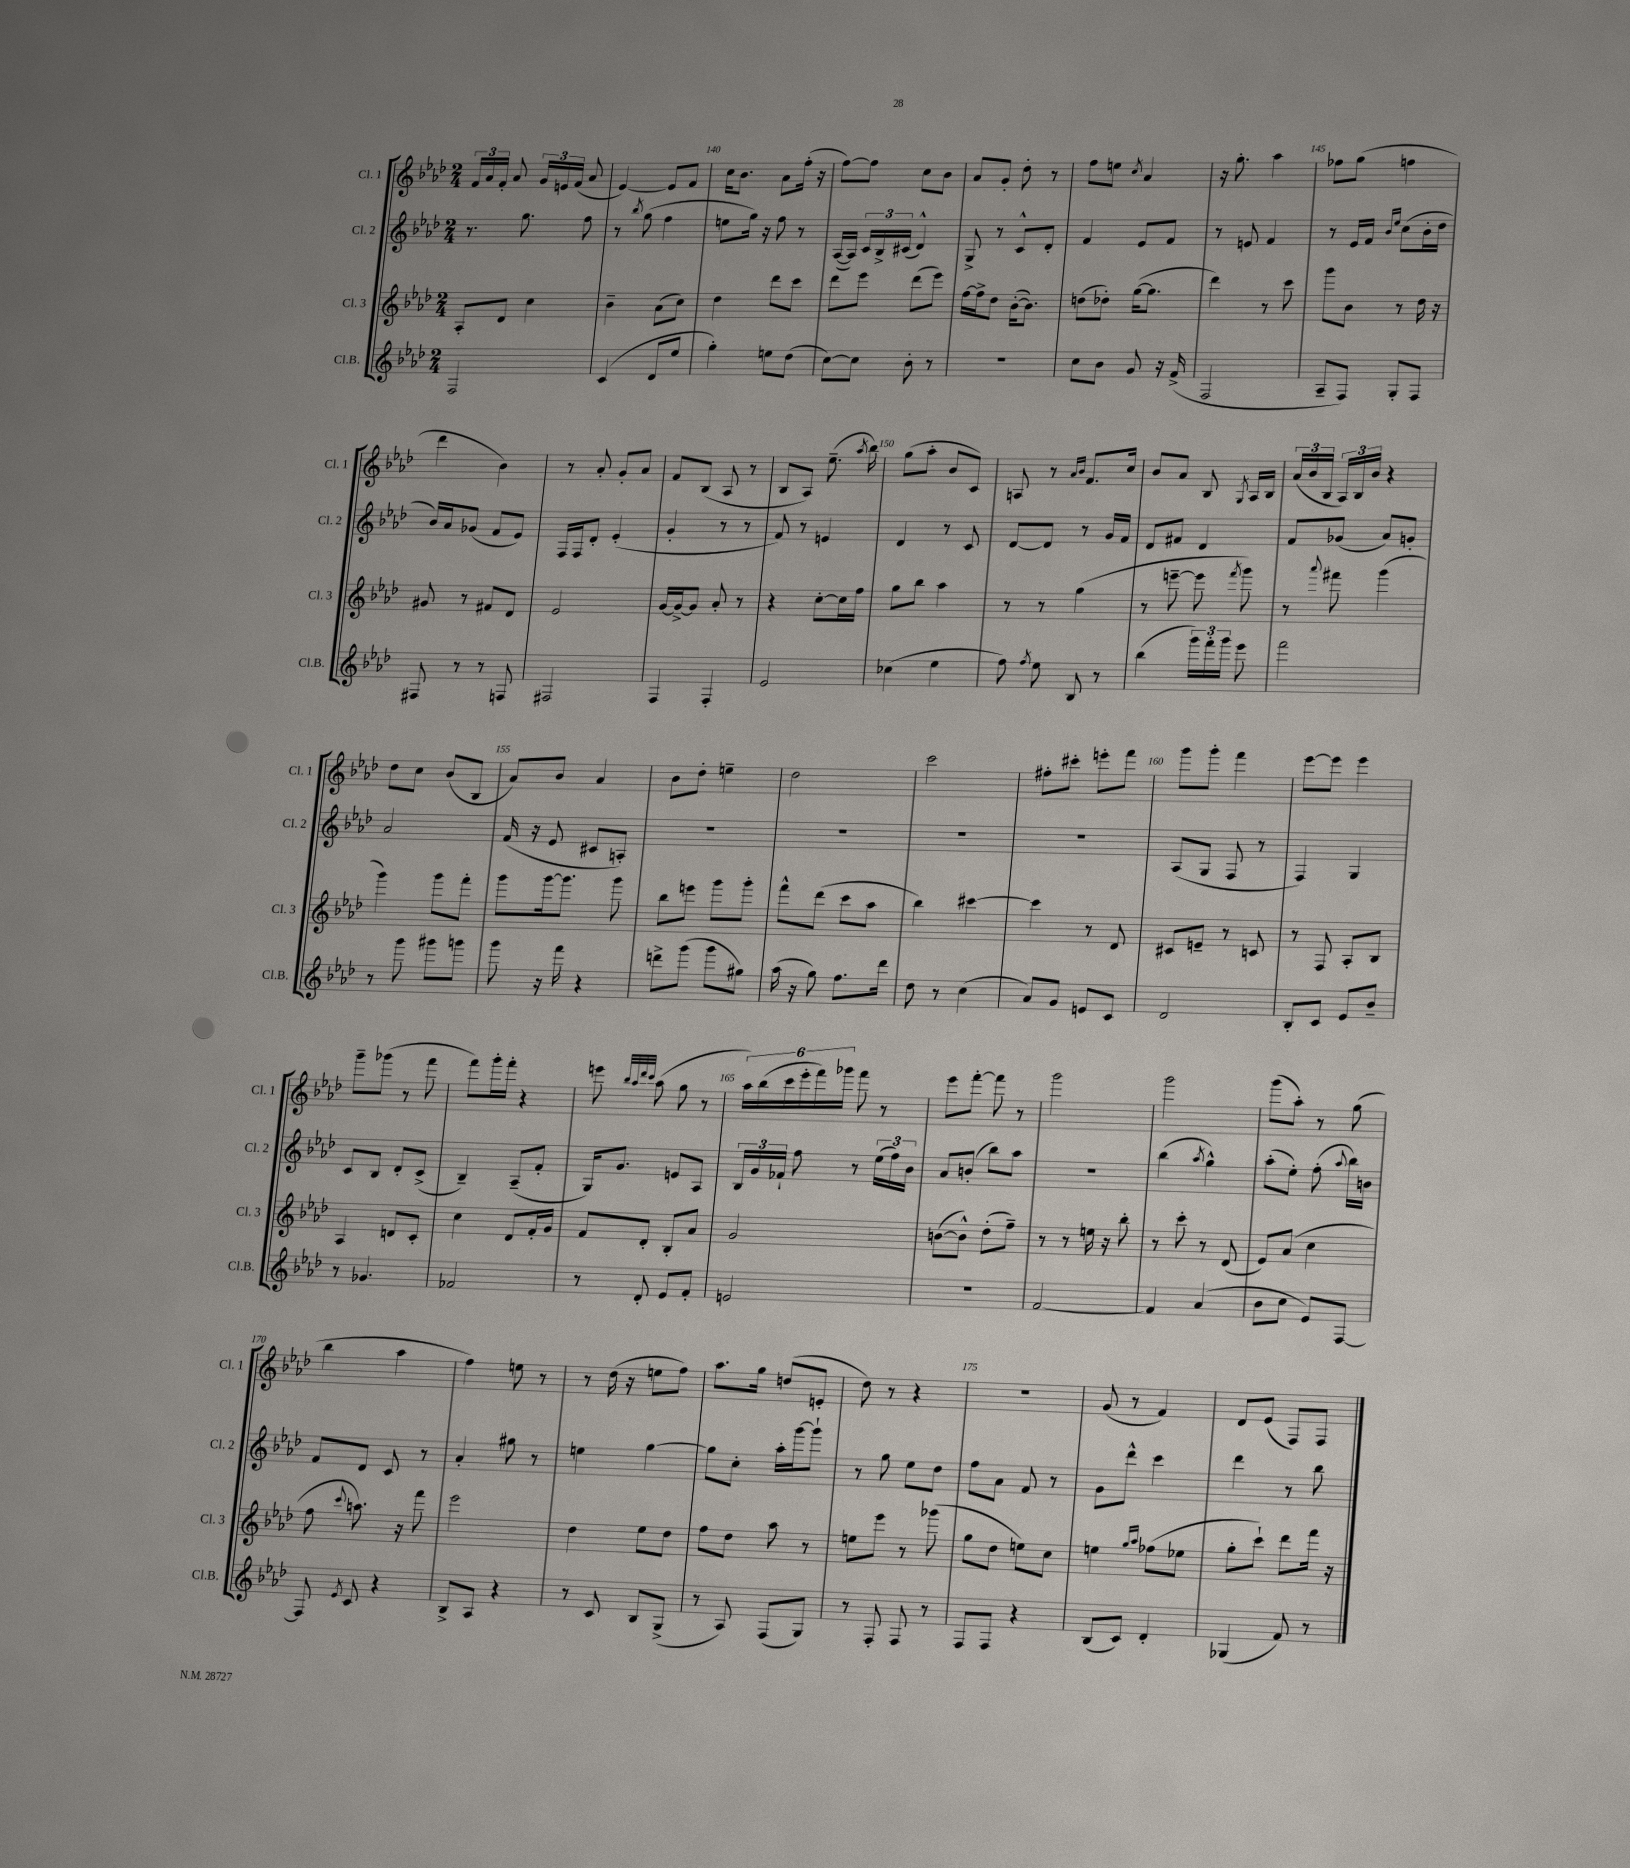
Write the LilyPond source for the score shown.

<<
\new StaffGroup <<
\new Staff = "s0" \with { instrumentName = "Cl. 1" shortInstrumentName = "Cl. 1" } {
    \clef treble \key aes \major \numericTimeSignature \time 2/4
    \autoBeamOff \tuplet 3/2 { f'16[ aes'16 f'16]-. } aes'8 \tuplet 3/2 { g'16[ e'16 f'16]( } aes'8 |
    ees'4~) ees'8[ f'8] |
    c''16[ bes'8.] aes'8[ f''16]-.( r16 |
    f''8[~) f''8] c''8[ bes'8] |
    aes'8[ g'8]-. des''8-. r8 |
    f''8[ e''8] \acciaccatura { c''8 } aes'4 |
    r16 g''8.-. aes''4 |
    fes''8[ g''8]( f''4 |
    des'''4 bes'4) |
    r8 aes'8-. g'8[-. aes'8] |
    f'8[ bes8]( aes8 r8 |
    bes8[ aes8]) ees''8.--( \acciaccatura { aes''8 } bes''16) |
    g''8[( aes''8]-. bes'8[ c'8]) |
    a8 r8 \grace { aes'16[ bes'16] } f'8.[ c''16] |
    bes'8[ aes'8] bes8 \acciaccatura { g8 } aes16[ bes16] |
    \tuplet 3/2 { aes'16[( bes'16 bes16] } \tuplet 3/2 { aes16[) bes16 bes'16] } r4 |
    des''8[ c''8] bes'8[( bes8] |
    aes'8[) bes'8] aes'4 |
    bes'8[ des''8]-. e''4-- |
    des''2 |
    c'''2 |
    fis''8[-. cis'''8]-. e'''8[-. f'''8] |
    g'''8[ g'''8]-. f'''4 |
    ees'''8[~ ees'''8] ees'''4 |
    g'''8[-- ges'''8]( r8 f'''8 |
    f'''8[) g'''16-. f'''16]-. r4 |
    e'''8 \grace { bes''32[ aes''32 des'''32 c'''32] } aes''8( g''8 r8 |
    \tuplet 6/4 { aes''16[) bes''16( c'''16 ees'''16-. f'''16) ges'''16] } f'''8 r8 |
    ees'''8[ f'''8]~-. f'''8 r8 |
    g'''2 |
    g'''2 |
    g'''8[( aes''8]-.) r8 g''8( |
    bes''4 aes''4 |
    f''4) e''8 r8 |
    r8 des''16( r16 e''8[ f''8]) |
    aes''8.[ g''16] d''8[( e'8]-. |
    des''8) r8 r4 |
    R2 |
    g'8( r8 f'4) |
    des'8[ ees'8]( f8[) f8] \bar "|." |
}
\new Staff = "s1" \with { instrumentName = "Cl. 2" shortInstrumentName = "Cl. 2" } {
    \clef treble \key aes \major \numericTimeSignature \time 2/4
    \autoBeamOff r8. g''8. f''8 |
    r8 \acciaccatura { bes''8 } g''8( f''4 |
    e''8[ g''16]) r16 f''8 r8 |
    aes16[~( aes16]) \tuplet 3/2 { c'16[ bes16-> cis'16]( } des'4-^) |
    g8-> r8 c'8[-^ des'8]-. |
    f'4 ees'8[ f'8] |
    r8 e'8 f'4 |
    r8 ees'16[ f'16] \grace { bes'16[ ees''16] } c''8[( bes'16-. des''16] |
    bes'16[) aes'16 ges'8]( f'8[ ees'8]) |
    f16[ f16 des'8]-. ees'4-.( |
    g'4-. r8 r8 |
    f'8) r8 e'4 |
    des'4 r8 c'8 |
    des'8[~ des'8] r8 g'16[ f'16] |
    des'8[ fis'8] des'4 |
    f'8[ ges'8]( aes'8[) g'8]-. |
    aes'2 |
    f'16( r16 ees'8 cis'8[ a8]-.) |
    R2 |
    R2 |
    R2 |
    R2 |
    aes8[( g8] f8 r8 |
    f4) g4 |
    c'8[ bes8] des'8[-. c'8]->( |
    bes4--) aes8[--( f'8]-. |
    g16[) g'8.] e'8[ aes8] |
    \tuplet 3/2 { bes16[ g'16 fes'16]-! } f''8 r8 \tuplet 3/2 { ees''16[( f''16) bes'16] } |
    aes'8[ b'8]-.( bes''8[) aes''8] |
    R2 |
    bes''4( \acciaccatura { aes''8 } g''4-^) |
    aes''8[-.( ees''8]-.) f''8-.( \appoggiatura { aes''8 } bes''16[) b'16] |
    f'8[ des'8] c'8 r8 |
    aes'4-. gis''8 r8 |
    e''4 g''4~ |
    g''8[ c''8]-. aes''16[-. g'''16~ g'''8]-! |
    r8 g''8 ees''8[ des''8] |
    f''8[ aes'8] f'8 r8 |
    g'8[ des'''8]-^ c'''4 |
    des'''4 r8 bes''8 \bar "|." |
}
\new Staff = "s2" \with { instrumentName = "Cl. 3" shortInstrumentName = "Cl. 3" } {
    \clef treble \key aes \major \numericTimeSignature \time 2/4
    \autoBeamOff aes8[-. des'8] c''4 |
    bes'4-- aes'8[( c''8]) |
    des''4 des'''8[ c'''8] |
    des'''8[ ees'''8] des'''8[( ees'''8]) |
    f''16[~ f''16-> des''8] bes'16[~-.( bes'8.]) |
    d''8[( des''8]-.) g''16[~( g''8.] |
    des'''4) r8 c'''8 |
    g'''8[ bes'8] r8 des''16 r16 |
    gis'8 r8 fis'8[ des'8] |
    ees'2 |
    g'16[~ g'16~-> g'8] aes'8-. r8 |
    r4 c''8[~-. c''16 f''16] |
    g''8[ bes''8] aes''4 |
    r8 r8 g''4( |
    r8 e'''8~-- e'''8 \acciaccatura { f'''8 } g'''8) |
    r8 \appoggiatura { aes'''8 } fis'''8 g'''4( |
    g'''4) g'''8[ f'''8]-. |
    g'''8[ g'''16~ g'''8.] g'''8 |
    bes''8[ e'''8] g'''8[ g'''8]-. |
    f'''8[-^ des'''8]( c'''8[ aes''8] |
    bes''4) cis'''4~ |
    cis'''4 r8 des'8 |
    cis'8[ e'8]-- r8 c'8 |
    r8 f8 aes8[-. bes8] |
    aes4 d'8[ c'8]-. |
    c''4 des'8[ f'16-. g'16] |
    f'8[ des'8]-. bes8[-. aes'8] |
    g'2 |
    b'8[~( b'8]-^) des''8[-.( f''8]--) |
    r8 r8 e''16 r16 bes''8-. |
    r8 c'''8-. r8 des'8( |
    ees'8[) aes'8]( c''4 |
    f''8 \appoggiatura { c'''8 } a''8.) r16 f'''8 |
    ees'''2 |
    des''4 ees''8[ des''8] |
    f''8[ des''8] aes''8 r8 |
    e''8[ ees'''8] r8 ges'''8( |
    g''8[ des''8] e''8[) c''8] |
    e''4 \grace { g''16[ aes''16] } fes''8[( ees''8] |
    g''8[-. c'''8]-!) des'''8[ f'''16] r16 \bar "|." |
}
\new Staff = "s3" \with { instrumentName = "Cl.B." shortInstrumentName = "Cl.B." } {
    \clef treble \key aes \major \numericTimeSignature \time 2/4
    \autoBeamOff f2 |
    c'4( des'8[ ees''8] |
    g''4-.) e''8[ des''8]( |
    c''8[~) c''8] bes'8-. r8 |
    r2 |
    c''8[ bes'8] g'8 r16 f'16->( |
    f2 |
    aes8[-- f8]) g8[-. f8] |
    fis8 r8 r8 f8 |
    fis2 |
    f4 f4-. |
    ees'2 |
    ces''4( ees''4 |
    f''8) \acciaccatura { f''8 } ees''8 bes8 r8 |
    bes''4( \tuplet 3/2 { g'''16[) f'''16-. g'''16] } ees'''8 |
    f'''2 |
    r8 g'''8 gis'''8[ g'''8] |
    g'''8 r16 f'''16 r4 |
    d'''8[-> g'''8]( g'''8[ gis''8]) |
    aes''16( r16 g''8) f''8.[ des'''16] |
    des''8 r8 c''4( |
    aes'8[) g'8] e'8[ c'8] |
    des'2 |
    bes8[-. c'8] ees'8[ bes'8]-- |
    r8 ges'4. |
    fes'2 |
    r8 des'8-. ees'8[ f'8]-. |
    e'2 |
    R2 |
    f'2~ |
    f'4 aes'4( |
    bes'8[ c''8] ees'8[) f8]~ |
    f8 \acciaccatura { ees'8 } c'8 r4 |
    bes8[-> aes8] r4 |
    r8 c'8 bes8[ g8]->( |
    r8 aes8) f8[( g8]) |
    r8 f8-. f8 r8 |
    f8[ f8] r4 |
    bes8[( c'8]) des'4-. |
    ges4( f'8) r8 \bar "|." |
}
>>
>>
\layout { \context { \Score currentBarNumber = #138 \override BarNumber.break-visibility = ##(#f #t #t) barNumberVisibility = #(every-nth-bar-number-visible 5) } }
